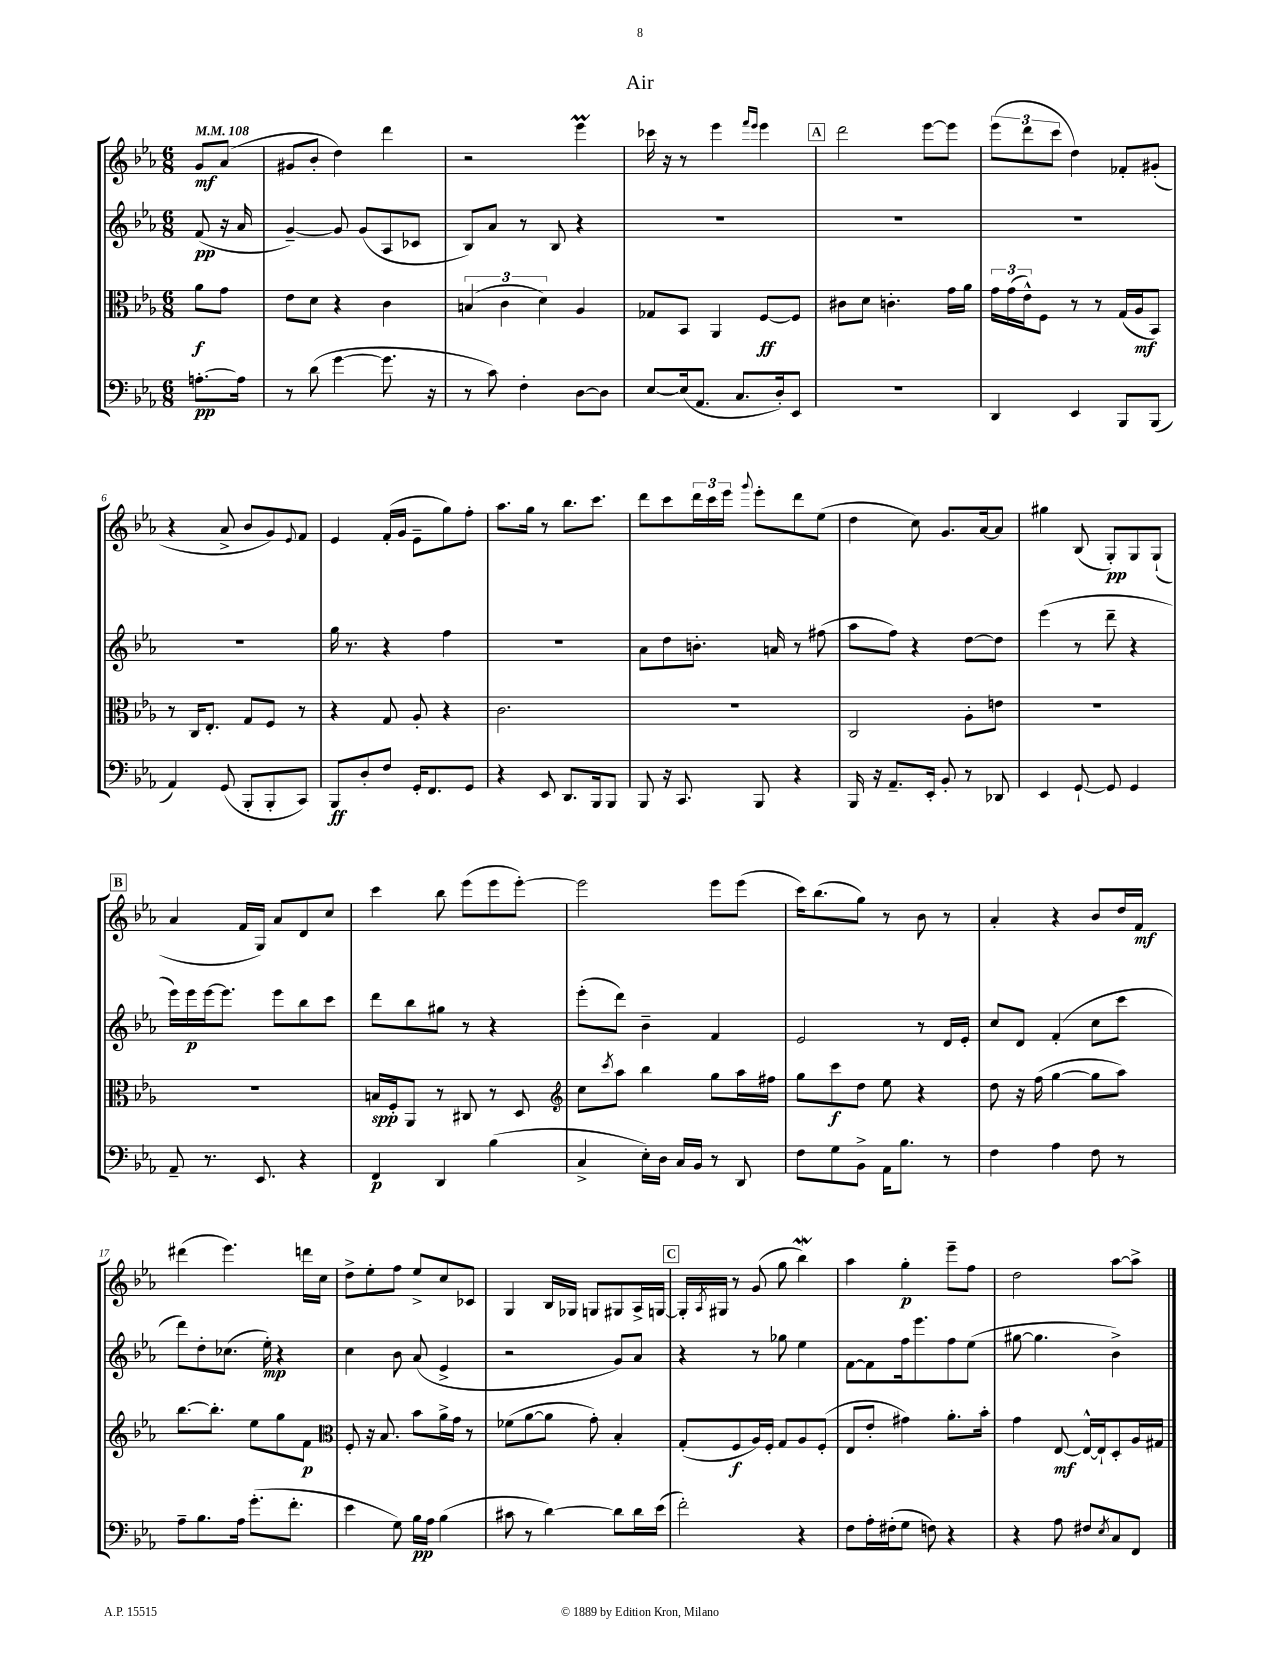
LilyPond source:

\header { title = "Air" }
<<
\new StaffGroup <<
\new Staff = "s0" {
    \clef treble \key ees \major \numericTimeSignature \time 6/8 \partial 4 \tempo 4 = 108
    g'8\mf aes'8( |
    gis'8 bes'8-. d''4) d'''4 |
    r2 ees'''4\prall |
    ces'''16 r16 r8 ees'''4 \grace { f'''16 ees'''16 } ees'''4 |
    \mark \markup { \box "A" } d'''2 ees'''8~ ees'''8 |
    \tuplet 3/2 { ees'''8( d'''8 c'''8 } d''4) fes'8-. gis'8-.( |
    r4 aes'8-> bes'8 g'8) \appoggiatura { ees'8 } f'8 |
    ees'4 f'16-.( g'16 ees'8-- g''8) f''8-. |
    aes''8. g''16 r8 bes''8. c'''8. |
    d'''8 c'''8 \tuplet 3/2 { d'''16 c'''16 ees'''16 } \appoggiatura { g'''8 } ees'''8-. d'''8 ees''8( |
    d''4 c''8) g'8. aes'16~ aes'8 |
    gis''4 bes8( g8-.\pp) g8 g8-!( |
    \mark \markup { \box "B" } aes'4 f'16 g16) aes'8 d'8 c''8 |
    c'''4 bes''8 ees'''8( ees'''8 ees'''8~-.) |
    ees'''2 ees'''8 ees'''8( |
    c'''16) bes''8.( g''8) r8 bes'8 r8 |
    aes'4-. r4 bes'8 d''16 f'16\mf |
    dis'''4( ees'''4.) d'''16 c''16 |
    d''8-> ees''8-. f''8 ees''8-> c''8 ces'8 |
    g4 bes16 ges16 g8 gis8 aes16-> g16~ |
    \mark \markup { \box "C" } g16-. \acciaccatura { aes8 } gis16 r8 g'8( g''8 bes''4\mordent) |
    aes''4 g''4-.\p ees'''8-- f''8 |
    d''2 aes''8~ aes''8-> \bar "|." |
}
\new Staff = "s1" {
    \clef treble \key ees \major \numericTimeSignature \time 6/8 \partial 4
    f'8\pp( r16 aes'16 |
    g'4~--) g'8 g'8( aes8 ces'8 |
    bes8) aes'8 r8 bes8 r4 |
    R2. |
    \mark \markup { \box "A" } R2. |
    R2. |
    R2. |
    g''16 r8. r4 f''4 |
    R2. |
    aes'8 d''8 b'8.-. a'16 r8 fis''8( |
    aes''8 f''8) r4 d''8~ d''8 |
    ees'''4( r8 d'''8-- r4 |
    \mark \markup { \box "B" } ees'''16) ees'''16\p ees'''16~ ees'''8. ees'''8 bes''8 c'''8 |
    d'''8 bes''8 gis''8 r8 r4 |
    ees'''8-.( d'''8) bes'4-- f'4 |
    ees'2 r8 d'16 ees'16-. |
    c''8 d'8 f'4-.( c''8 c'''8 |
    d'''8) d''8-. ces''8.( ees''16-.\mp) r4 |
    c''4 bes'8 aes'8( ees'4-> |
    r2 g'8) aes'8 |
    \mark \markup { \box "C" } r4 r8 ges''8 ees''4 |
    f'8~ f'8 f''16 ees'''8. f''8 ees''8( |
    gis''8~ gis''4. bes'4->) \bar "|." |
}
\new Staff = "s2" {
    \clef alto \key ees \major \numericTimeSignature \time 6/8 \partial 4
    aes'8\f g'8 |
    ees'8 d'8 r4 c'4 |
    \tuplet 3/2 { b4( c'4 d'4) } aes4 |
    ges8 bes,8 aes,4 f8~\ff f8 |
    \mark \markup { \box "A" } cis'8 d'8 c'4.-. g'16 aes'16 |
    \tuplet 3/2 { g'16 g'16( ees'16-^) } f8 r8 r8 g16( aes16\mf bes,8) |
    r8 c16 ees8.-. g8 f8 r8 |
    r4 g8 aes8-. r4 |
    c'2. |
    R2. |
    c2 aes8-. e'8 |
    R2. |
    \mark \markup { \box "B" } R2. |
    b16\spp f16-. aes,8 r8 cis8 r8 d8 |
    \clef treble c''8 \acciaccatura { c'''8 } aes''8 bes''4 g''8 aes''16 fis''16 |
    g''8 c'''8\f d''8 ees''8 r4 |
    d''8 r16 f''16( g''4~ g''8 aes''8) |
    bes''8.~ bes''8.-. ees''8 g''8 f'8\p |
    \clef alto f8-. r16 bes8. bes'8 aes'16-> g'16 r8 |
    fes'8( aes'8~ aes'8 g'8-.) bes4-. |
    \mark \markup { \box "C" } g8-.( f8\f aes16) f16-. g8 aes8 f8-.( |
    ees8 ees'8-. gis'4) aes'8.-. bes'16-. |
    g'4 ees8~\mf ees16~-^ ees16-! d8-. aes16 gis16 \bar "|." |
}
\new Staff = "s3" {
    \clef bass \key ees \major \numericTimeSignature \time 6/8 \partial 4
    a8.~-.\pp a16 |
    r8 d'8( g'4~ g'8. r16 |
    r8 c'8) f4-. d8~ d8 |
    ees8~ ees16( aes,8. c8. d16-.) ees,8 |
    \mark \markup { \box "A" } R2. |
    d,4 ees,4 bes,,8 bes,,8( |
    aes,4) g,8( bes,,8-. bes,,8-. c,8) |
    bes,,8\ff d8-. f8 g,16-. f,8. g,8 |
    r4 ees,8 d,8. bes,,16 bes,,8 |
    bes,,8 r16 c,8. bes,,8 r4 |
    bes,,16 r16 aes,8.-- ees,16-. bes,8-. r8 des,8 |
    ees,4 g,8~-! g,8 g,4 |
    \mark \markup { \box "B" } aes,8-- r8. ees,8. r4 |
    f,4\p d,4 bes4( |
    c4-> ees16-.) d16 c16 bes,16 r8 d,8 |
    f8 g8 bes,8-> aes,16 bes8. r8 |
    f4 aes4 f8 r8 |
    aes8-- bes8. aes16 g'8.-.( f'8.-. |
    ees'4 g8) bes16\pp aes16 bes4( |
    cis'8 r8 d'4~) d'8 d'16 ees'16( |
    \mark \markup { \box "C" } f'2-.) r4 |
    f8 aes16-. fis16-.( g8 f8) r4 |
    r4 aes8 fis8 \acciaccatura { ees8 } c8 f,8 \bar "|." |
}
>>
>>
